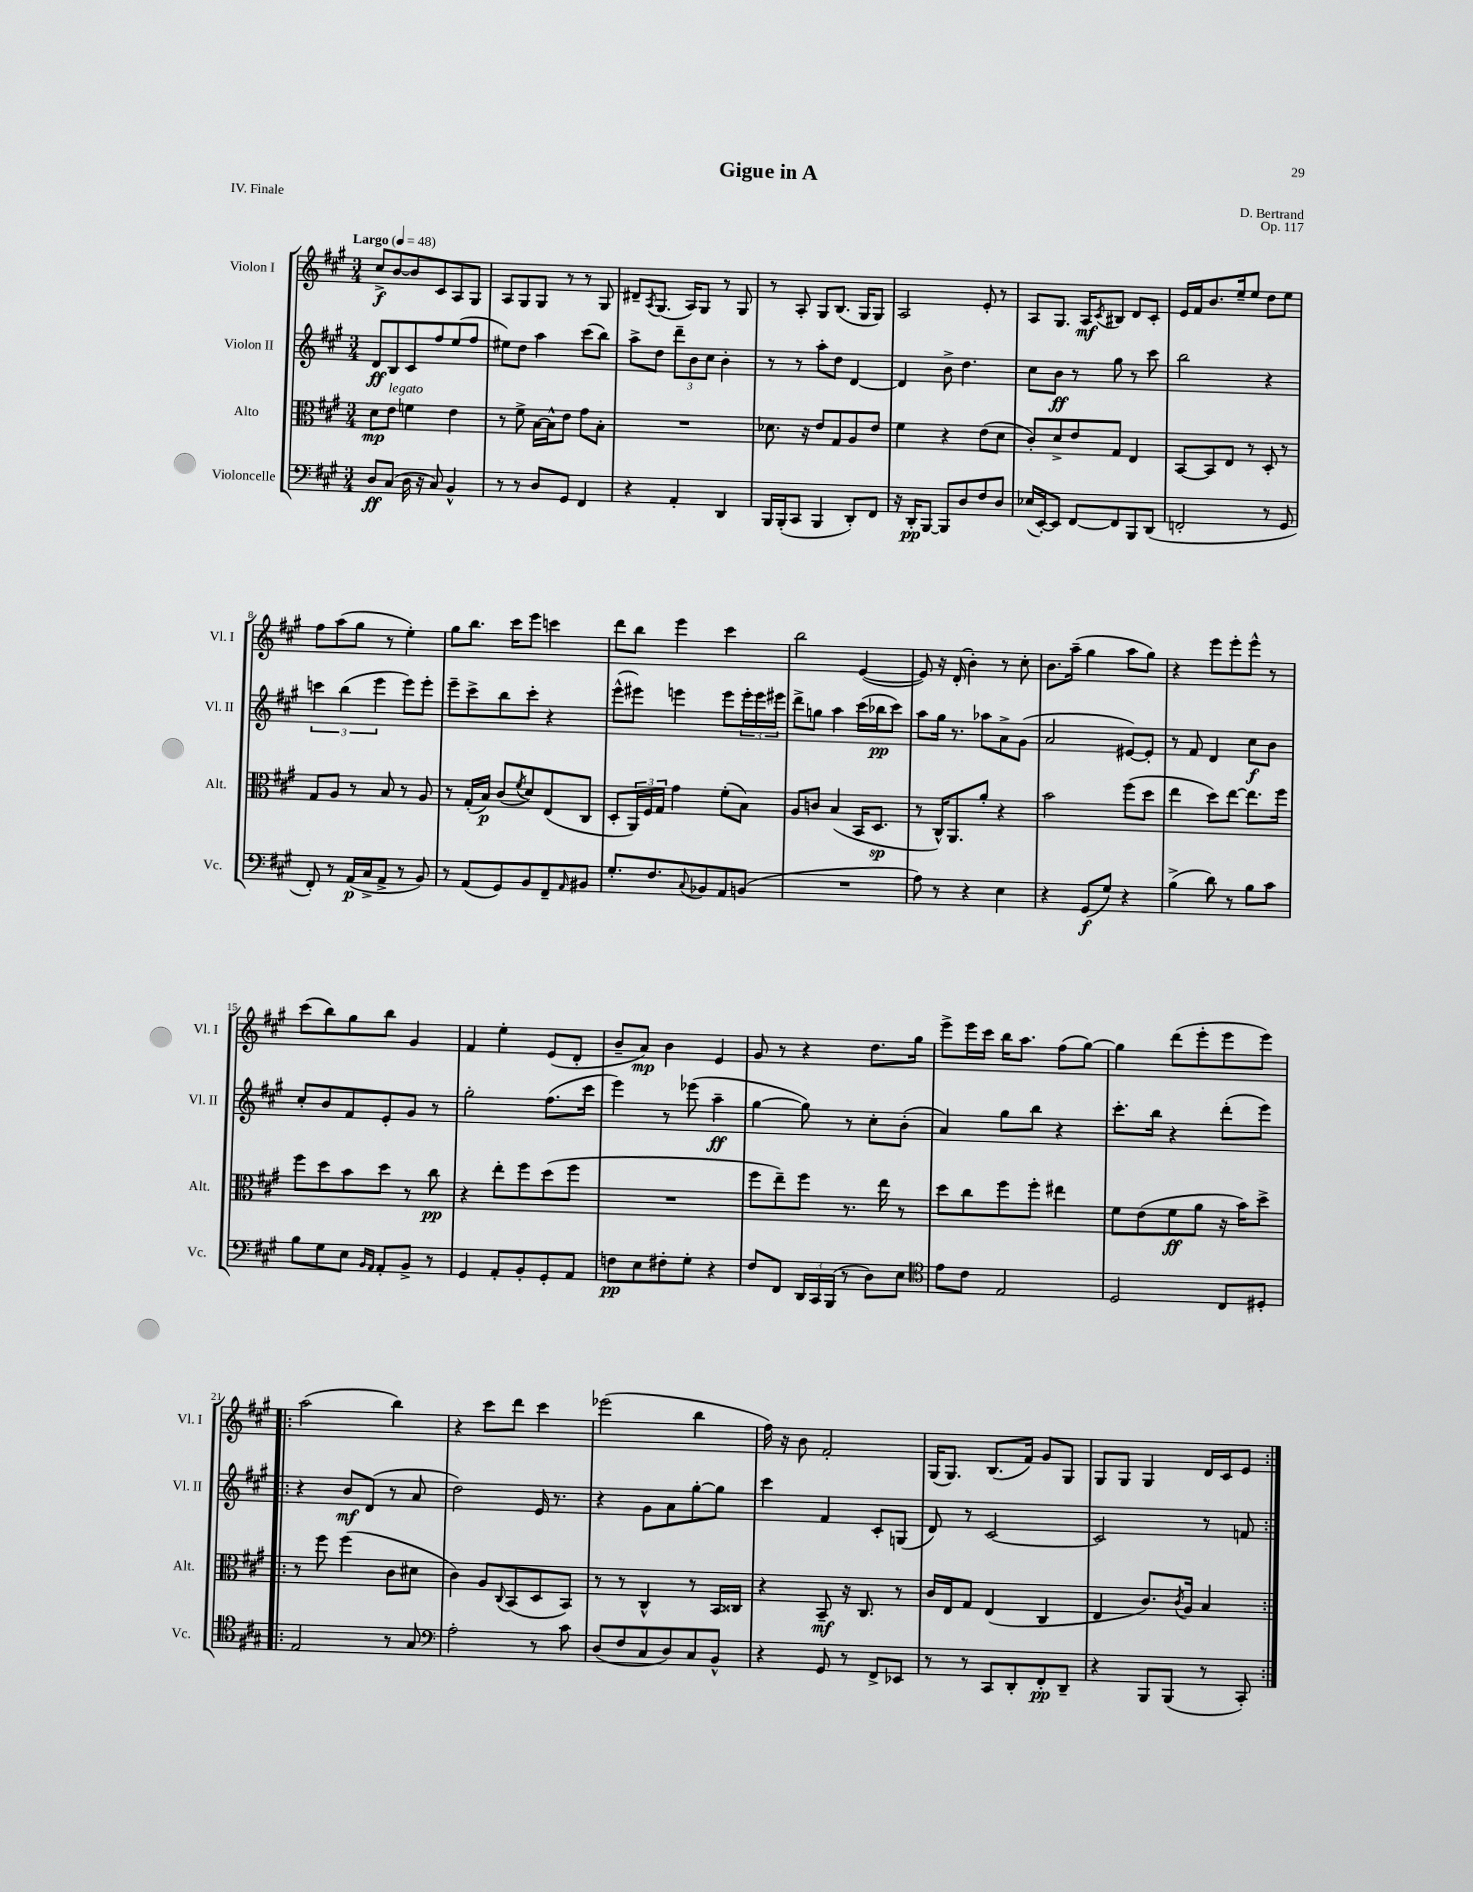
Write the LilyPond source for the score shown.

\header { title = "Gigue in A" composer = "D. Bertrand" opus = "Op. 117" piece = "IV. Finale" }
<<
\new StaffGroup <<
\new Staff = "s0" \with { instrumentName = "Violon I" shortInstrumentName = "Vl. I" } {
    \clef treble \key a \major \numericTimeSignature \time 3/4 \tempo "Largo" 4 = 48
    cis''8->\f b'8~ b'8 cis'8 a8 gis8 |
    a8 gis8 gis8 r8 r8 gis8 |
    dis'8-- \acciaccatura { a8 } gis8.( a16) gis8 r8 gis8 |
    r8 a8-. gis8 b8.( gis16 gis8) |
    a2 e'8-. r8 |
    a8 gis8. a16\mf \acciaccatura { cis'8 } bis8 d'8 cis'8-. |
    e'16 fis'16 b'8. e''16-- e''8 d''8 e''8 |
    fis''8 a''8( gis''8 r8 e''4-.) |
    gis''8 b''8. cis'''16 e'''8 c'''4 |
    d'''8 b''8 e'''4 cis'''4 |
    b''2 e'4~( |
    e'8) r16 d'16-.( b'4-.) r8 cis''8-. |
    b'8. a''16--( gis''4 a''8 gis''8) |
    r4 e'''8 e'''8-. e'''8-^ r8 |
    cis'''8( b''8) gis''8 b''8 gis'4 |
    fis'4 e''4-. e'8( d'8-. |
    b'8-- a'8\mp) b'4 e'4 |
    gis'8 r8 r4 d''8. gis''16 |
    e'''8-> e'''16 cis'''16 b''16 a''8. fis''8( gis''8~) |
    gis''4 d'''8( e'''8-. e'''8 e'''8) |
    \repeat volta 2 { a''2( b''4) |
    r4 cis'''8 d'''8 cis'''4 |
    ees'''2( b''4 |
    fis''16) r16 b'8 fis'2-. |
    gis16( gis8.) b8.( fis'16) gis'8 gis8 |
    gis8 gis8 gis4 d'16 cis'16 e'8 | }
}
\new Staff = "s1" \with { instrumentName = "Violon II" shortInstrumentName = "Vl. II" } {
    \clef treble \key a \major \numericTimeSignature \time 3/4
    d'8\ff b8 cis'8 fis''8 e''8( fis''8 |
    eis''8) d''8 a''4 cis'''8( b''8) |
    a''8-> d''8 \tuplet 3/2 { d'''8-- b'8 cis''8 } b'4-. |
    r8 r8 a''8-. d''8 d'4~ |
    d'4 b'8-> d''4. |
    cis''8 b'8\ff r8 gis''8 r8 cis'''8 |
    b''2 r4 |
    \tuplet 3/2 { c'''4 b''4( e'''4 } e'''8) e'''8-. |
    e'''8-- cis'''8-> b''8 cis'''8-. r4 |
    e'''8-^( eis'''8) e'''4 e'''8 \tuplet 3/2 { e'''16-. e'''16 eis'''16 } |
    d'''8-> g''8 a''4 cis'''16( bes''16\pp cis'''8) |
    a''8 gis''16 r8. aes''8 a'8-> gis'8( |
    a'2 eis'8~) eis'8-. |
    r8 fis'8 d'4 cis''8\f b'8 |
    cis''8-. b'8 fis'8 e'8-. gis'8 r8 |
    gis''2-. fis''8.( cis'''16 |
    e'''4) r8 ees'''8( a''4--\ff |
    gis''4~ gis''8) r8 cis''8-. b'8-.( |
    a'4) gis''8 b''8 r4 |
    cis'''8.-. b''16 r4 d'''8-.( e'''8) |
    \repeat volta 2 { r4 b'8\mf d'8( r8 a'8 |
    d''2) e'16 r8. |
    r4 gis'8 a'8 gis''8~-. gis''8 |
    cis'''4 fis'4 cis'8-. g8( |
    d'8) r8 cis'2~ |
    cis'2 r8 f'8 | }
}
\new Staff = "s2" \with { instrumentName = "Alto" shortInstrumentName = "Alt." } {
    \clef alto \key a \major \numericTimeSignature \time 3/4
    d'8\mp e'8^\markup { \italic "legato" } f'4 e'4 |
    r8 fis'8-> b16~ b16-^ e'8 gis'8 b8-. |
    R2. |
    des'8. r16 e'8 gis8 a8 e'8 |
    fis'4 r4 e'8( d'8 |
    cis'8-.) d'8-> e'8 gis8 e4 |
    b,8~ b,8 e8 r8 d8-. r8 |
    gis8 a8 r8 b8 r8 a8 |
    r8 gis16-.( b16\p) cis'8( \acciaccatura { fis'8 } d'8) e8( cis8 |
    d8-. \tuplet 3/2 { a,16) fis16 gis16 } gis'4 fis'8-.( b8) |
    a8 c'8 b4( b,16 d8.\sp |
    r8 cis16-^) a,8. a'8-. r4 |
    b'2 fis''8( d''8 |
    e''4 d''8) e''8~ e''8. fis''16 |
    fis''8 d''8 b'8 d''8 r8 cis''8\pp |
    r4 e''8-. fis''8 d''8( fis''8 |
    R2. |
    fis''8 e''8--) fis''8 r8. e''16 r8 |
    d''8 cis''8 fis''8 fis''8-. eis''4 |
    fis'8 e'8( fis'8\ff a'8 r16 b'16) d''8-> |
    \repeat volta 2 { r8 fis''8 fis''4( cis'8 dis'8 |
    cis'4) a8 \appoggiatura { cis8 } b,8( d8 b,8) |
    r8 r8 cis4-^ r8 b,16 cisis16 |
    r4 b,8--\mf r16 cis8. r8 |
    cis'16 e16 gis8 e4( cis4 |
    e4 cis'8.) \acciaccatura { cis'8 } a16 b4 | }
}
\new Staff = "s3" \with { instrumentName = "Violoncelle" shortInstrumentName = "Vc." } {
    \clef bass \key a \major \numericTimeSignature \time 3/4
    d8\ff cis8( d16 r16 cis8) b,4-^ |
    r8 r8 d8 gis,8 fis,4 |
    r4 a,4-. d,4 |
    b,,16 b,,16-.( cis,8 b,,4 d,8-.) fis,8 |
    r16 d,16-.\pp b,,8~ b,,8 d8 fis8 d8 |
    ees16( e,16~-.) e,8 fis,8~ fis,8 b,,8 d,8( |
    f,2-. r8 gis,8 |
    fis,8-.) r8 a,16\p( cis16-> a,8-> r8 b,8) |
    r8 a,8( gis,8) b,8 fis,8-- \grace { a,16 } bis,8 |
    gis8.-. fis8. \appoggiatura { cis8 } bes,8 a,8 b,8( |
    R2. |
    a8) r8 r4 e4 |
    r4 gis,8\f( gis8) r4 |
    b4->( d'8) r8 b8 cis'8 |
    b8 gis8 e8 \grace { b,16 a,16 } a,8-. b,8-> r8 |
    gis,4 a,8-. b,8-. gis,8-. a,8 |
    f8\pp e8 fis8-. gis8-. r4 |
    fis8 fis,8 \tuplet 3/2 { d,16 cis,16 b,,16( } r8 d8) e8 |
    \clef tenor e'8 cis'8 e2 |
    d2 cis8 dis8-. |
    \repeat volta 2 { e2 r8 gis8 |
    \clef bass a2-. r8 cis'8 |
    d8( fis8 cis8 d8) cis8 b,8-^ |
    r4 gis,8 r8 fis,8-> ees,8 |
    r8 r8 cis,8 d,8-. fis,8-.\pp d,8-- |
    r4 b,,8 b,,8( r8 cis,8-.) | }
}
>>
>>
